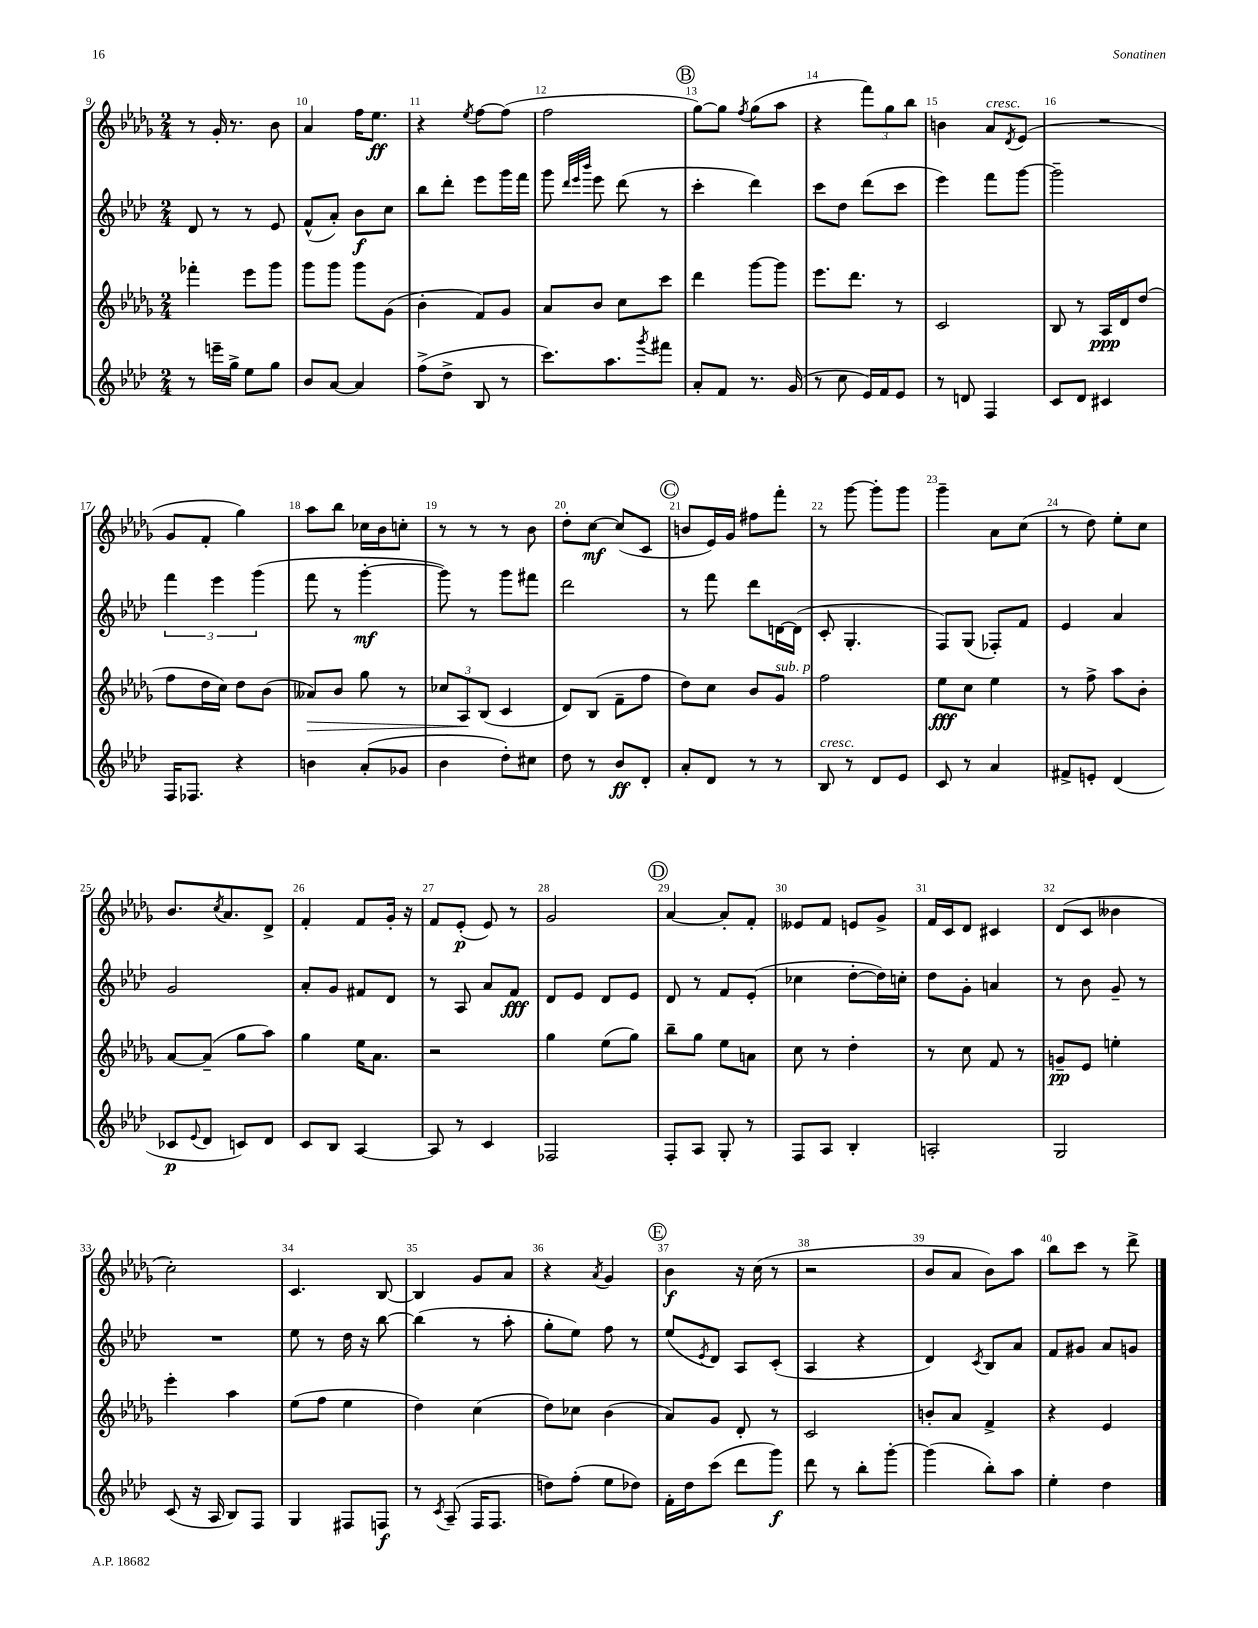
<<
\new StaffGroup <<
\new Staff = "s0" {
    \clef treble \key des \major \numericTimeSignature \time 2/4
    r8 ges'16-. r8. bes'8 |
    aes'4 f''16 ees''8.\ff |
    r4 \acciaccatura { ees''8 } f''8~ f''8( |
    f''2 |
    \mark \markup { \circle "B" } ges''8~) ges''8 \acciaccatura { f''8 } ges''8( aes''8 |
    r4 \tuplet 3/2 { f'''8) ges''8 bes''8 } |
    b'4 aes'8^\markup { \italic "cresc." } \acciaccatura { des'8 } ees'8( |
    R2 |
    ges'8 f'8-. ges''4) |
    aes''8 bes''8 ces''16 bes'16 c''8-. |
    r8 r8 r8 bes'8 |
    des''8-. c''8~\mf c''8( c'8 |
    \mark \markup { \circle "C" } b'8 ees'16) ges'16 fis''8 f'''8-. |
    r8 ges'''8~ ges'''8-. ges'''8 |
    ges'''4-- aes'8 c''8( |
    r8 des''8) ees''8-. c''8 |
    bes'8. \acciaccatura { c''8 } aes'8. des'8-> |
    f'4-. f'8 ges'16-. r16 |
    f'8 ees'8-.\p( ees'8) r8 |
    ges'2 |
    \mark \markup { \circle "D" } aes'4~ aes'8-. f'8-. |
    eeses'8 f'8 e'8 ges'8-> |
    f'16 c'16 des'8 cis'4 |
    des'8( c'8 beses'4 |
    c''2-.) |
    c'4. bes8~ |
    bes4 ges'8 aes'8 |
    r4 \acciaccatura { aes'8 } ges'4 |
    \mark \markup { \circle "E" } bes'4\f r16 c''16( r8 |
    r2 |
    bes'8 aes'8 bes'8) aes''8 |
    bes''8 c'''8 r8 des'''8-> \bar "|." |
}
\new Staff = "s1" {
    \clef treble \key aes \major \numericTimeSignature \time 2/4
    des'8 r8 r8 ees'8 |
    f'8-^( aes'8-.) bes'8\f c''8 |
    bes''8 des'''8-. ees'''8 g'''16 f'''16 |
    g'''8 \grace { des'''32 ees'''32 bes'''32 } ees'''8 des'''8( r8 |
    \mark \markup { \circle "B" } c'''4-. des'''4) |
    c'''8 des''8 des'''8( c'''8 |
    ees'''4) f'''8 g'''8~ |
    g'''2-- |
    \tuplet 3/2 { f'''4 ees'''4 g'''4( } |
    f'''8 r8 g'''4~-.\mf |
    g'''8) r8 g'''8 fis'''8 |
    des'''2 |
    \mark \markup { \circle "C" } r8 f'''8 des'''8 d'16~ d'16( |
    c'8-. g4.-. |
    f8) g8( fes8-.) f'8 |
    ees'4 aes'4 |
    g'2 |
    aes'8-. g'8 fis'8 des'8 |
    r8 aes8 aes'8 f'8\fff |
    des'8 ees'8 des'8 ees'8 |
    \mark \markup { \circle "D" } des'8 r8 f'8 ees'8-.( |
    ces''4 des''8~-. des''16) c''16-. |
    des''8 g'8-. a'4 |
    r8 bes'8 g'8-- r8 |
    R2 |
    ees''8 r8 des''16 r16 bes''8~ |
    bes''4( r8 aes''8-. |
    g''8-. ees''8) f''8 r8 |
    \mark \markup { \circle "E" } ees''8( \acciaccatura { ees'8 } des'8) aes8 c'8-.( |
    aes4 r4 |
    des'4) \acciaccatura { c'8 } bes8 aes'8 |
    f'8 gis'8 aes'8 g'8 \bar "|." |
}
\new Staff = "s2" {
    \clef treble \key des \major \numericTimeSignature \time 2/4
    fes'''4-. ees'''8 ges'''8 |
    ges'''8 ges'''8 ges'''8 ges'8( |
    bes'4-. f'8) ges'8 |
    aes'8 bes'8 c''8 c'''8 |
    \mark \markup { \circle "B" } des'''4 ges'''8~ ges'''8 |
    ees'''8. des'''8. r8 |
    c'2 |
    bes8 r8 aes16\ppp des'16 des''8( |
    f''8 des''16 c''16) des''8 bes'8( |
    aeses'8\>) bes'8 ges''8 r8 |
    \tuplet 3/2 { ces''8 aes8\! bes8( } c'4 |
    des'8) bes8( f'8-- f''8 |
    \mark \markup { \circle "C" } des''8) c''8 bes'8 ges'8^\markup { \italic "sub. p" } |
    f''2 |
    ees''8\fff c''8 ees''4 |
    r8 f''8-> aes''8 bes'8-. |
    aes'8~ aes'8--( ges''8 aes''8) |
    ges''4 ees''16 aes'8. |
    r2 |
    ges''4 ees''8( ges''8) |
    \mark \markup { \circle "D" } bes''8-- ges''8 ees''8 a'8 |
    c''8 r8 des''4-. |
    r8 c''8 f'8 r8 |
    g'8--\pp ees'8 e''4-. |
    ees'''4-. aes''4 |
    ees''8( f''8 ees''4 |
    des''4) c''4( |
    des''8) ces''8 bes'4( |
    \mark \markup { \circle "E" } aes'8) ges'8 des'8-. r8 |
    c'2 |
    b'8-. aes'8 f'4-> |
    r4 ees'4 \bar "|." |
}
\new Staff = "s3" {
    \clef treble \key aes \major \numericTimeSignature \time 2/4
    r8 e'''16-- g''16-> ees''8 g''8 |
    bes'8 aes'8~ aes'4 |
    f''8->( des''8-> bes8 r8 |
    c'''8.) aes''8. \acciaccatura { g'''8 } fis'''8 |
    \mark \markup { \circle "B" } aes'8-. f'8 r8. g'16( |
    r8 c''8 ees'16) f'16 ees'8 |
    r8 d'8 f4 |
    c'8 des'8 cis'4 |
    f16 fes8. r4 |
    b'4 aes'8-.( ges'8 |
    bes'4 des''8-.) cis''8 |
    des''8 r8 bes'8\ff des'8-. |
    \mark \markup { \circle "C" } aes'8-. des'8 r8 r8 |
    bes8^\markup { \italic "cresc." } r8 des'8 ees'8 |
    c'8 r8 aes'4 |
    fis'8-> e'8-. des'4( |
    ces'8\p \appoggiatura { ees'8 } des'8 c'8) des'8 |
    c'8 bes8 aes4~ |
    aes8 r8 c'4 |
    fes2 |
    \mark \markup { \circle "D" } f8-. aes8 g8-. r8 |
    f8 aes8 bes4-. |
    a2-. |
    g2 |
    c'8( r16 aes16 bes8) f8 |
    g4 fis8 f8\f |
    r8 \acciaccatura { c'8 } aes8--( f16 f8. |
    d''8) f''8-.( ees''8 des''8) |
    \mark \markup { \circle "E" } f'16-. des''16 c'''8( des'''8 g'''8\f) |
    des'''8 r8 bes''8-. g'''8~-. |
    g'''4( bes''8-.) aes''8 |
    ees''4-. des''4 \bar "|." |
}
>>
>>
\layout { \context { \Score currentBarNumber = #9 \override BarNumber.break-visibility = ##(#f #t #t) barNumberVisibility = #all-bar-numbers-visible } }
